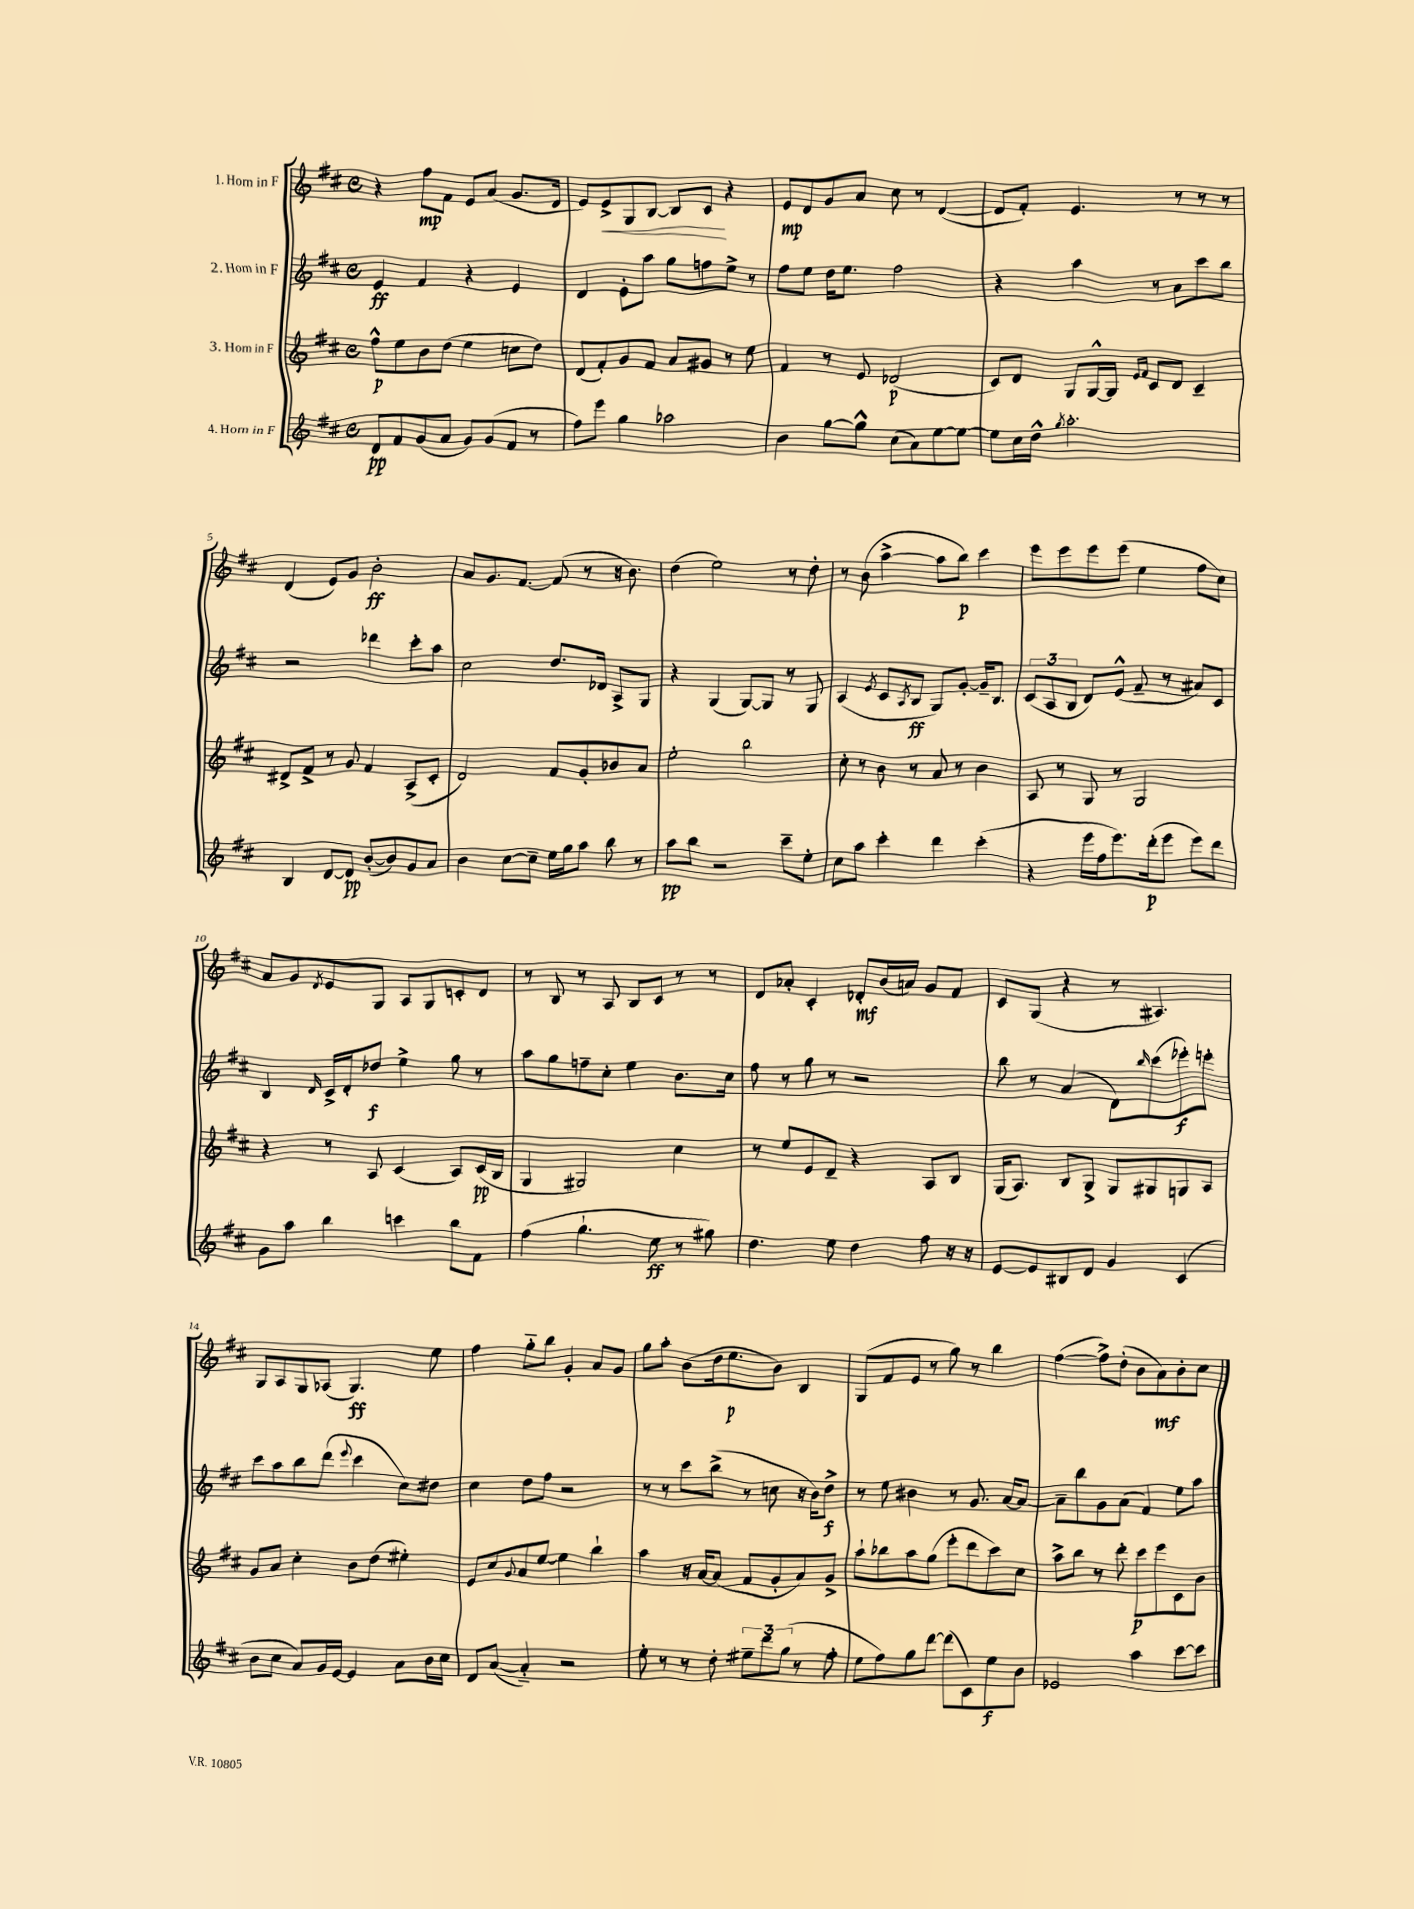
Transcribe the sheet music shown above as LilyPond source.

<<
\new StaffGroup <<
\new Staff = "s0" \with { instrumentName = "1. Horn in F" } {
    \clef treble \key d \major \defaultTimeSignature \time 4/4
    r4 fis''8\mp fis'8 e'8 a'8( g'8. d'16 |
    e'8) e'8->\< g8 b8~ b8 cis'8\! r4 |
    e'8\mp d'8 g'8 a'8 cis''8 r8 d'4~( |
    d'8 fis'8-.) e'4. r8 r8 r8 |
    d'4( e'8) g'8 b'2-.\ff |
    a'8 g'8. fis'8.~ fis'8( r8 r16 b'8.) |
    d''4( e''2) r8 d''8-. |
    r8 b'8( a''4~-> a''8 b''8\p) cis'''4 |
    e'''8 e'''8 e'''8 e'''8( e''4 fis''8 cis''8) |
    a'8 g'8 \acciaccatura { d'8 } e'8 g8 a8 g8 c'8-. d'8 |
    r8 b8 r8 a8 b8 cis'8 r8 r8 |
    d'8 aes'8-. cis'4-. des'8-.\mf b'16( a'16) g'8 fis'8 |
    cis'8 g8( r4 r8 ais4.) |
    g8 a8 g8 aes8( g4.\ff) e''8 |
    fis''4 g''8-_ b''8 g'4-. a'8 g'8 |
    g''8 a''8-. b'8( d''16 e''8.\p b'8) b4 |
    g8( fis'8 e'8 r8 g''8) r8 b''4 |
    fis''4~( fis''8->) d''8-.( b'8 a'8\mf) b'8-. cis''8 \bar "|." |
}
\new Staff = "s1" \with { instrumentName = "2. Horn in F" } {
    \clef treble \key d \major \defaultTimeSignature \time 4/4
    e'4\ff fis'4 r4 e'4 |
    d'4 e'8-. a''8 g''8 f''8 e''8-> r8 |
    fis''8 e''8 d''16 e''8. fis''2 |
    r4 a''4 r8 a'8 cis'''8 b''8 |
    r2 des'''4 cis'''8-. a''8 |
    cis''2 d''8. des'16 a8-> g8 |
    r4 g4( g8~) g8 r8 g8 |
    a4( \acciaccatura { e'8 } cis'8 \acciaccatura { a8 } b8\ff g8) g'8~-. g'16-- b8. |
    \tuplet 3/2 { cis'8( a8 b8 } d'8) e'8-^( fis'8-- r8 ais'8) cis'8 |
    b4 \grace { d'16 } cis'16-> d'16-. des''8\f e''4-> g''8 r8 |
    a''8 g''8 f''8-- cis''8-. e''4 b'8. cis''16 |
    fis''8 r8 g''8 r8 r2 |
    b''8 r8 a'4( d'8) \grace { b''16 } cis'''8( ees'''8-.\f) e'''8-. |
    cis'''8 a''8 b''8 d'''8( \appoggiatura { e'''8 } cis'''4 cis''8) dis''8 |
    cis''4 d''8 fis''8 r2 |
    r8 r8 cis'''8 b''8->( r8 c''8 r16 b'16) d''8->\f |
    r8 e''8 bis'4 r8 g'8. a'16~ a'8~ |
    a'8-- b''8 g'8 a'8( fis'4) e''8 a''8 \bar "|." |
}
\new Staff = "s2" \with { instrumentName = "3. Horn in F" } {
    \clef treble \key d \major \defaultTimeSignature \time 4/4
    fis''8-^\p e''8 b'8 d''8( e''4 c''8 d''8) |
    d'8( fis'8-.) g'8 fis'8 a'8 gis'8 r8 e''8 |
    fis'4 r8 e'8 des'2\p( |
    cis'8) d'8 g8 g16~-^ g16 \grace { e'16 fis'16 } cis'8 d'8 cis'4-- |
    dis'8-> fis'8-> r8 g'8 fis'4 a8->( cis'8-. |
    d'2) fis'8 g'8-. bes'8 a'8 |
    e''2-. b''2 |
    cis''8-. r8 b'8 r8 a'8 r8 b'4 |
    a8 r8 g8 r8 g2 |
    r4 r8 a8 cis'4( a8) cis'16\pp( b16 |
    g4 gis2) cis''4 |
    r8 e''8 e'8 d'8-- r4 a8 b8 |
    g16( a8.) b8 g8-> g8 gis8 g8 a8 |
    g'8 a'8 cis''4-. b'8 d''8( eis''4-.) |
    e'8 cis''8 \appoggiatura { g'8 } a'8 e''8~ e''4 b''4-! |
    a''4 r16 a'16~ a'8( fis'8 g'8-. a'8) g'8-> |
    a''8-! bes''8 a''8 g''8( e'''8-. d'''8 cis'''8) cis''8 |
    a''8-> b''8 r8 d'''8-. cis'''8\p e'''8 cis'8 b'8 \bar "|." |
}
\new Staff = "s3" \with { instrumentName = "4. Horn in F" } {
    \clef treble \key d \major \defaultTimeSignature \time 4/4
    d'8\pp fis'8 g'8( a'8 g'8) g'8( fis'8 r8 |
    fis''8) e'''8 g''4 aes''2 |
    b'4 g''8~ g''8-^ cis''8( a'8) e''8~ e''8~ |
    e''8 cis''16 d''16-^ \acciaccatura { g''8 } a''2.-. |
    b4 d'8~ d'8\pp b'8~-.( b'8) g'8 a'8 |
    b'4 cis''8~ cis''8-- e''16 g''16 a''8 b''8 r8 |
    a''8\pp b''8 r2 cis'''8-- e''8-. |
    cis''8 a''8 cis'''4-. d'''4 cis'''4-.( |
    r4 e'''16 fis''16 e'''8.) d'''16-.\p( e'''8 e'''8) d'''8 |
    g'8 a''8 b''4 c'''4 b''8 fis'8 |
    fis''4( g''4.-! e''8\ff r8 gis''8) |
    d''4. e''8 d''4 fis''8 r16 r16 |
    e'8~ e'8 bis8 d'8 g'4 cis'4( |
    b'8 cis''8 a'8) g'16 e'16~ e'4 a'8 b'16 cis''16 |
    d'8 a'8~( a'4-_) r2 |
    e''8-. r8 r8 d''8-. \tuplet 3/2 { eis''8-- d'''8 g''8( } r8 fis''8-. |
    e''8 fis''8) g''8 d'''8~ d'''8( cis'8) e''8\f b'8 |
    ees'2 a''4 cis'''8~ cis'''8 \bar "|." |
}
>>
>>
